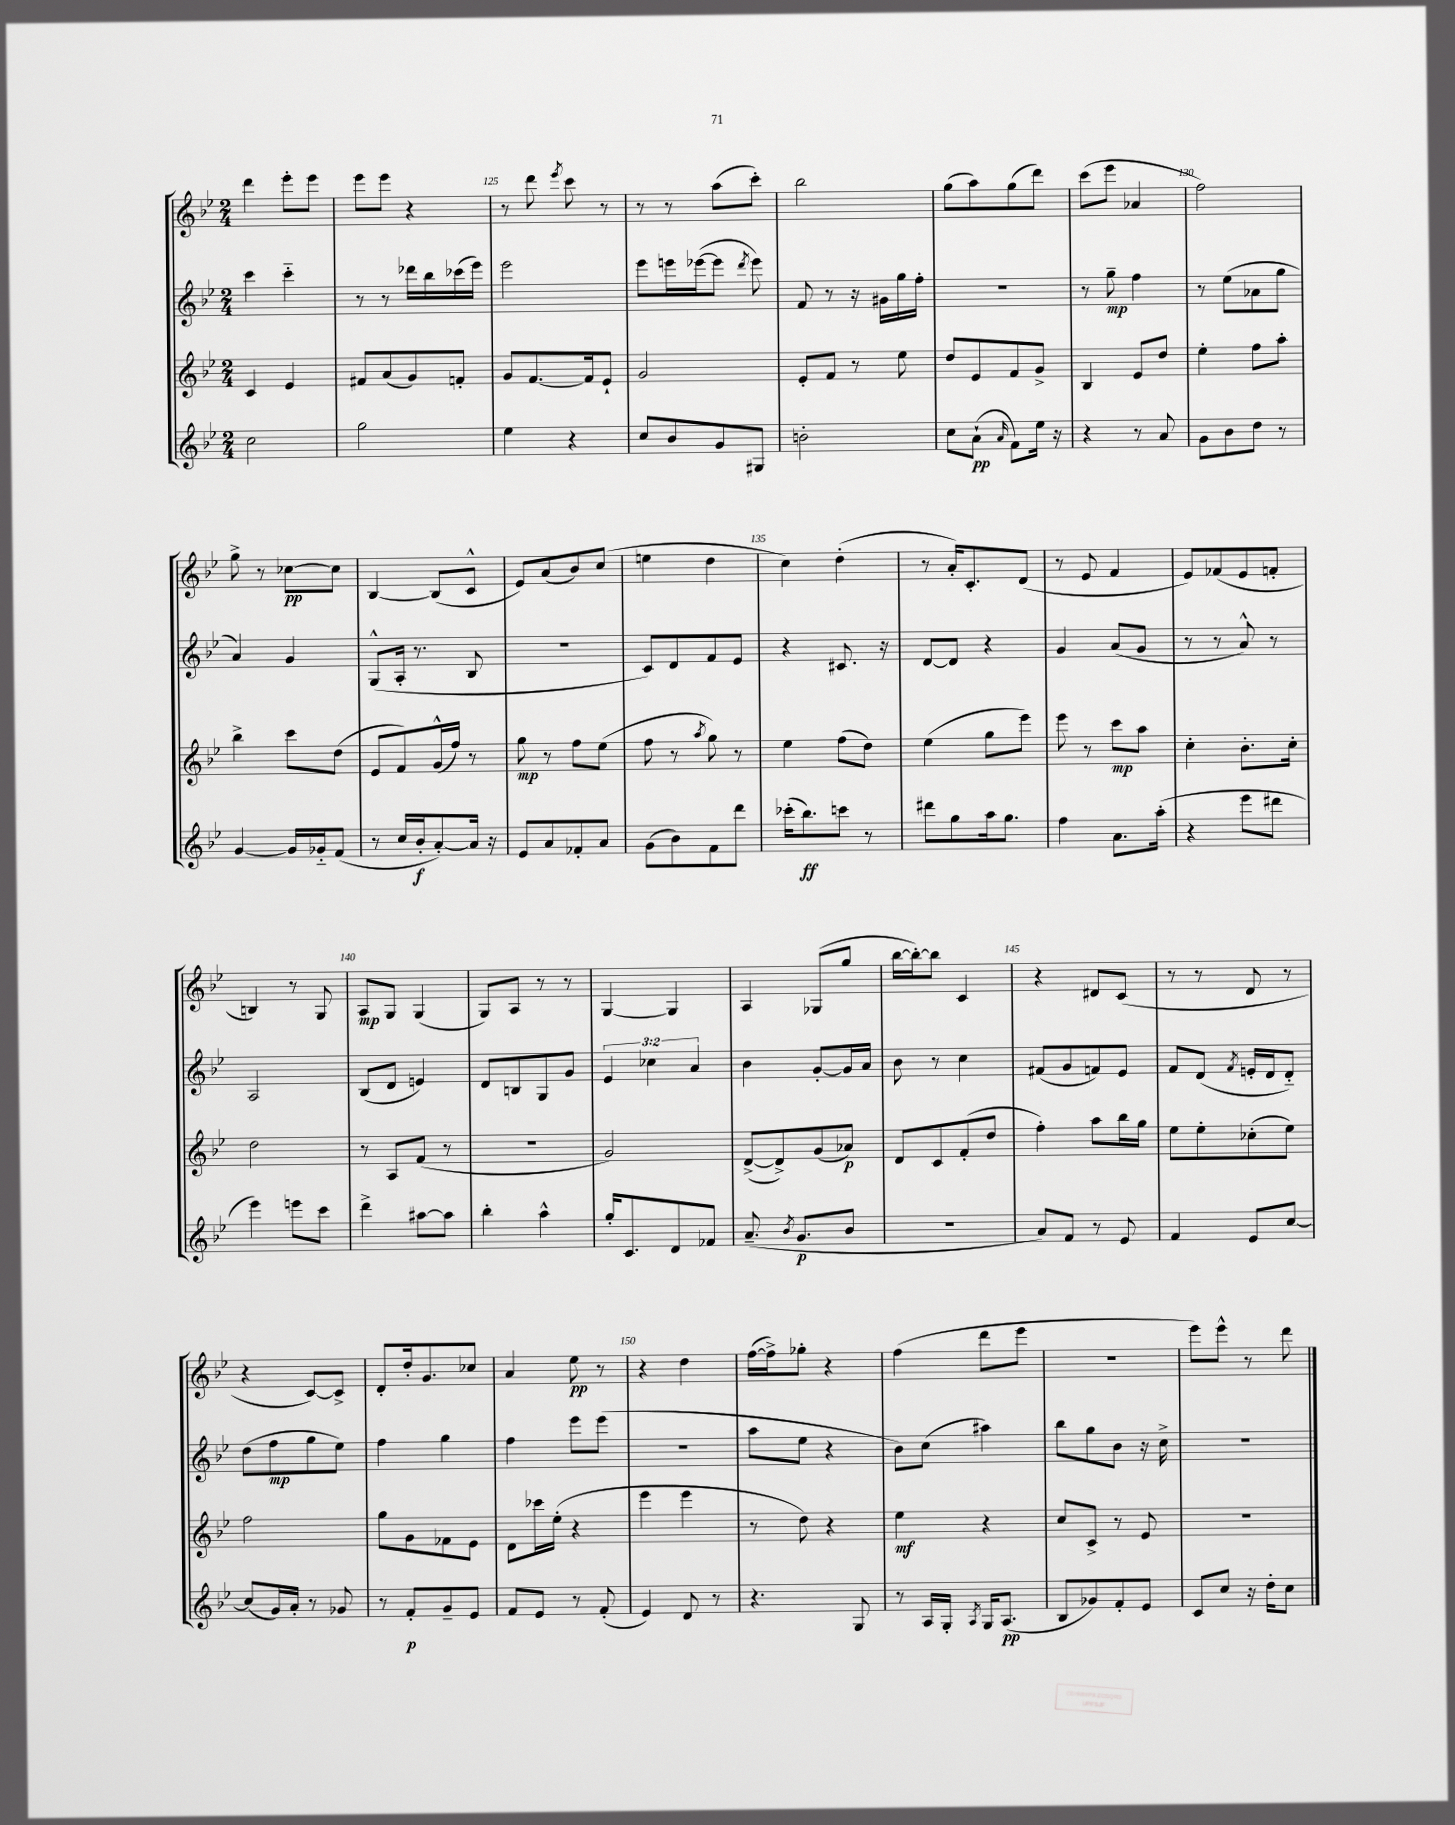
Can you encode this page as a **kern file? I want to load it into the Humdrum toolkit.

**kern	**dynam	**kern	**dynam	**kern	**dynam	**kern	**dynam
*part4	*part4	*part3	*part3	*part2	*part2	*part1	*part1
*staff4	*staff4	*staff3	*staff3	*staff2	*staff2	*staff1	*staff1
*clefG2	*	*clefG2	*	*clefG2	*	*clefG2	*
*k[b-e-]	*	*k[b-e-]	*	*k[b-e-]	*	*k[b-e-]	*
*M2/4	*	*M2/4	*	*M2/4	*	*M2/4	*
=123	=123	=123	=123	=123	=123	=123	=123
2cc\	.	4c/	.	4ccc\	.	4ddd\	.
.	.	4e-/	.	4ccc\	.	8eee-'\L	.
.	.	.	.	.	.	8eee-\J	.
=124	=124	=124	=124	=124	=124	=124	=124
2gg\	.	8f#X/L	.	8r	.	8eee-\L	.
.	.	(8a/	.	8r	.	8eee-\J	.
.	.	8g/)	.	16ddd-X\LL	.	4r	.
.	.	.	.	16bb-\	.	.	.
.	.	8fn'/J	.	(16ccc-X\	.	.	.
.	.	.	.	16eee-\JJ)	.	.	.
=125	=125	=125	=125	=125	=125	=125	=125
4ee-\	.	8g/L	.	2eee-\	.	8r	.
.	.	[8.f/	.	.	.	8ddd\	.
.	.	.	.	.	.	8qeee-/	.
4r	.	.	.	.	.	8ccc\	.
.	.	16f/k]	.	.	.	.	.
.	.	8e-`/J	.	.	.	8r	.
=126	=126	=126	=126	=126	=126	=126	=126
8cc/L	.	2g/	.	8eee-\L	.	8r	.
8b-/	.	.	.	16eeen\L	.	8r	.
.	.	.	.	([16eee-X\J	.	.	.
8g/	.	.	.	8eee-\J]	.	(8aa\L	.
.	.	.	.	8qddd/	.	.	.
8G#X/J	.	.	.	8eee-\)	.	8ccc'\J)	.
=127	=127	=127	=127	=127	=127	=127	=127
2bn'\	.	8e-'/L	.	8f/	.	2bb-\	.
.	.	8f/J	.	8r	.	.	.
.	.	8r	.	16r	.	.	.
.	.	.	.	16g#X\LL	.	.	.
.	.	8ee-\	.	16gg\	.	.	.
.	.	.	.	16ff'\JJ	.	.	.
=128	=128	=128	=128	=128	=128	=128	=128
8cc\L	.	8dd/L	.	2r	.	(8gg\L	.
(8a`\J	pp	8e-/	.	.	.	8aa\)	.
16qqa/	.	.	.	.	.	.	.
8f\L)	.	8f/	.	.	.	(8gg\	.
16ee-\Jk	.	8g^/J	.	.	.	8ddd\J)	.
16r	.	.	.	.	.	.	.
=129	=129	=129	=129	=129	=129	=129	=129
4r	.	4B-/	.	8r	.	(8ccc\L	.
.	.	.	.	8gg~\	mp	8eee-\J	.
8r	.	8e-/L	.	4ff\	.	4a-X/	.
8a/	.	8dd/J	.	.	.	.	.
=130	=130	=130	=130	=130	=130	=130	=130
8g\L	.	4ee-'\	.	8r	.	2ff\)	.
8b-\	.	.	.	(8ee-\L	.	.	.
8dd\J	.	8ff\L	.	8a-X\	.	.	.
8r	.	8aa'\J	.	8gg\J	.	.	.
!!LO:LB:g=z
=131	=131	=131	=131	=131	=131	=131	=131
[4g/	.	4bb-^\	.	4a/)	.	8gg^\	.
.	.	.	.	.	.	8r	.
16g/LL]	.	8ccc\L	.	4g/	.	[8cc-X\L	pp
16g-X/J	.	.	.	.	.	.	.
(8f/J	.	(8dd\J	.	.	.	8cc-\J]	.
=132	=132	=132	=132	=132	=132	=132	=132
8r	.	8e-/L	.	(8G^^/L	.	[4B-/	.
16cc/LL	.	8f/)	.	16A'/Jk	.	.	.
16b-'/J	f	.	.	8.r	.	.	.
[8a'/)	.	(16g^^/L	.	.	.	(8B-/L]	.
.	.	16ff/JJ)	.	.	.	.	.
16a/Jk]	.	8r	.	8B-/	.	8c^^/J	.
16r	.	.	.	.	.	.	.
=133	=133	=133	=133	=133	=133	=133	=133
8e-/L	.	8gg\	mp	2r	.	8e-/L)	.
8a/	.	8r	.	.	.	(8a/	.
8f-X'/	.	8ff\L	.	.	.	8b-/)	.
8a/J	.	(8ee-\J	.	.	.	(8cc/J	.
=134	=134	=134	=134	=134	=134	=134	=134
(8g\L	.	8ff\	.	8c/L)	.	4een\	.
8b-\)	.	8r	.	8d/	.	.	.
.	.	8qaa/	.	.	.	.	.
8f\	.	8gg\)	.	8f/	.	4dd\	.
8ddd\J	.	8r	.	8e-/J	.	.	.
=135	=135	=135	=135	=135	=135	=135	=135
(16ccc-X'\KL	.	4ee-\	.	4r	.	4cc\)	.
8.bb-\)	ff	.	.	.	.	.	.
8cccn\J	.	(8ff\L	.	8.c#X/	.	(4dd'\	.
8r	.	8dd\J)	.	.	.	.	.
.	.	.	.	16r	.	.	.
=136	=136	=136	=136	=136	=136	=136	=136
8ddd#X\L	.	(4ee-\	.	[8d/L	.	8r	.
8gg\	.	.	.	8d/J]	.	16a'/KL)	.
.	.	.	.	.	.	8.c'/	.
16aa\k	.	8gg\L	.	4r	.	.	.
8.gg\J	.	.	.	.	.	.	.
.	.	8eee-\J)	.	.	.	(8d/J	.
=137	=137	=137	=137	=137	=137	=137	=137
4ff\	.	8eee-\	.	4g/	.	8r	.
.	.	8r	.	.	.	8e-/	.
8.a\L	.	8ccc\L	mp	(8a/L	.	4f/	.
.	.	8aa\J	.	8g/J	.	.	.
(16aa'\Jk	.	.	.	.	.	.	.
=138	=138	=138	=138	=138	=138	=138	=138
4r	.	4cc'\	.	8r	.	8e-/L)	.
.	.	.	.	8r	.	(8f-X/	.
8eee-\L	.	8.b-'\L	.	8a^^/)	.	8e-/	.
8ddd#X\J	.	.	.	8r	.	8fn'/J	.
.	.	16cc'\Jk	.	.	.	.	.
!!LO:LB:g=z
=139	=139	=139	=139	=139	=139	=139	=139
4eee-\)	.	2dd\	.	2A/	.	4Bn/)	.
8eeen\L	.	.	.	.	.	8r	.
8ccc\J	.	.	.	.	.	8G/	.
=140	=140	=140	=140	=140	=140	=140	=140
4ddd^\	.	8r	.	(8B-/L	.	8A/L	mp
.	.	8A/L	.	8d/J	.	8G/J	.
[8aa#X\L	.	(8f/J	.	4en/)	.	(4G/	.
8aa#\J]	.	8r	.	.	.	.	.
=141	=141	=141	=141	=141	=141	=141	=141
4bb-'\	.	2r	.	8d/L	.	8G/L)	.
.	.	.	.	8Bn/	.	8A/J	.
4aa^^\	.	.	.	8G/	.	8r	.
.	.	.	.	8g/J	.	8r	.
=142	=142	=142	=142	=142	=142	=142	=142
16gg'/KL	.	2g/)	.	6e-/	.	[4G/	.
8.c/	.	.	.	.	.	.	.
.	.	.	.	6cc-X\	.	.	.
8d/	.	.	.	.	.	4G/]	.
.	.	.	.	6a/	.	.	.
8f-X/J	.	.	.	.	.	.	.
=143	=143	=143	=143	=143	=143	=143	=143
(8.a~/	.	([8d^/L	.	4b-\	.	4A/	.
.	.	8d^/])	.	.	.	.	.
8qb-/	.	.	.	.	.	.	.
8.g/L	p	.	.	.	.	.	.
.	.	(8g/	.	[8g'/L	.	(8G-X/L	.
8b-/J	.	8a-X/J)	p	16g/L]	.	8gg/J	.
.	.	.	.	16a/JJ	.	.	.
=144	=144	=144	=144	=144	=144	=144	=144
2r	.	8d/L	.	8b-\	.	[16bb-\LL	.
.	.	.	.	.	.	16bb-'\J_)	.
.	.	8c/	.	8r	.	8bb-\J]	.
.	.	(8f'/	.	4cc\	.	4c/	.
.	.	8dd/J	.	.	.	.	.
=145	=145	=145	=145	=145	=145	=145	=145
8a/L)	.	4ff'\)	.	(8f#X/L	.	4r	.
8f/J	.	.	.	8g/	.	.	.
8r	.	8aa\L	.	8fn/)	.	8d#X/L	.
8e-/	.	16bb-\L	.	8e-/J	.	(8c/J	.
.	.	16gg\JJ	.	.	.	.	.
=146	=146	=146	=146	=146	=146	=146	=146
4f/	.	8ee-\L	.	8f/L	.	8r	.
.	.	8ee-'\	.	(8d/J	.	8r	.
.	.	.	.	8qf/	.	.	.
8e-/L	.	(8cc-X'\	.	16en'/LL	.	8d/	.
.	.	.	.	16d/J	.	.	.
[8cc/J	.	8ee-\J)	.	8d/J)	.	8r	.
!!LO:LB:g=z
=147	=147	=147	=147	=147	=147	=147	=147
(8cc/L]	.	2ff\	.	(8dd\L	.	4r	.
16g/L)	.	.	.	8ff\	mp	.	.
16a'/JJ	.	.	.	.	.	.	.
8r	.	.	.	8gg\	.	[8c/L)	.
8g-X/	.	.	.	8ee-\J)	.	8c^/J]	.
=148	=148	=148	=148	=148	=148	=148	=148
8r	.	8gg\L	.	4ff\	.	8d'/L	.
8f'/L	p	8g\	.	.	.	16dd'/k	.
.	.	.	.	.	.	8.g/	.
8g~/	.	8f-X\	.	4gg\	.	.	.
8e-/J	.	8e-\J	.	.	.	8cc-X/J	.
=149	=149	=149	=149	=149	=149	=149	=149
8f/L	.	8d\L	.	4ff\	.	4a/	.
8e-/J	.	16ccc-X\L	.	.	.	.	.
.	.	(16ee-'\JJ	.	.	.	.	.
8r	.	4r	.	8eee-\L	.	8ee-\	pp
(8f'/	.	.	.	(8eee-\J	.	8r	.
=150	=150	=150	=150	=150	=150	=150	=150
4e-/)	.	4eee-\	.	2r	.	4r	.
8d/	.	4eee-\	.	.	.	4dd\	.
8r	.	.	.	.	.	.	.
=151	=151	=151	=151	=151	=151	=151	=151
4.r	.	8r	.	8aa\L	.	([16ff\LL	.
.	.	.	.	.	.	16ff^\J])	.
.	.	8dd\)	.	8ee-\J	.	8gg-X'\J	.
.	.	4r	.	4r	.	4r	.
8G/	.	.	.	.	.	.	.
=152	=152	=152	=152	=152	=152	=152	=152
8r	.	4ee-\	mf	8b-\L)	.	(4ff\	.
16A/LL	.	.	.	(8cc\J	.	.	.
16G'/JJ	.	.	.	.	.	.	.
8qA/	.	.	.	.	.	.	.
16G/KL	.	4r	.	4aa#X\)	.	8ddd\L	.
(8.A/J	pp	.	.	.	.	.	.
.	.	.	.	.	.	8eee-\J	.
=153	=153	=153	=153	=153	=153	=153	=153
8B-/L	.	8cc/L	.	8bb-\L	.	2r	.
8g-X/)	.	8c^/J	.	8gg\	.	.	.
8f'/	.	8r	.	8b-\J	.	.	.
8e-/J	.	8e-/	.	16r	.	.	.
.	.	.	.	16cc^\	.	.	.
=154	=154	=154	=154	=154	=154	=154	=154
8c/L	.	2r	.	2r	.	8eee-\L)	.
8cc/J	.	.	.	.	.	8eee-^^\J	.
16r	.	.	.	.	.	8r	.
16dd'\KL	.	.	.	.	.	.	.
8cc\J	.	.	.	.	.	8ddd\	.
==	==	==	==	==	==	==	==
*-	*-	*-	*-	*-	*-	*-	*-
